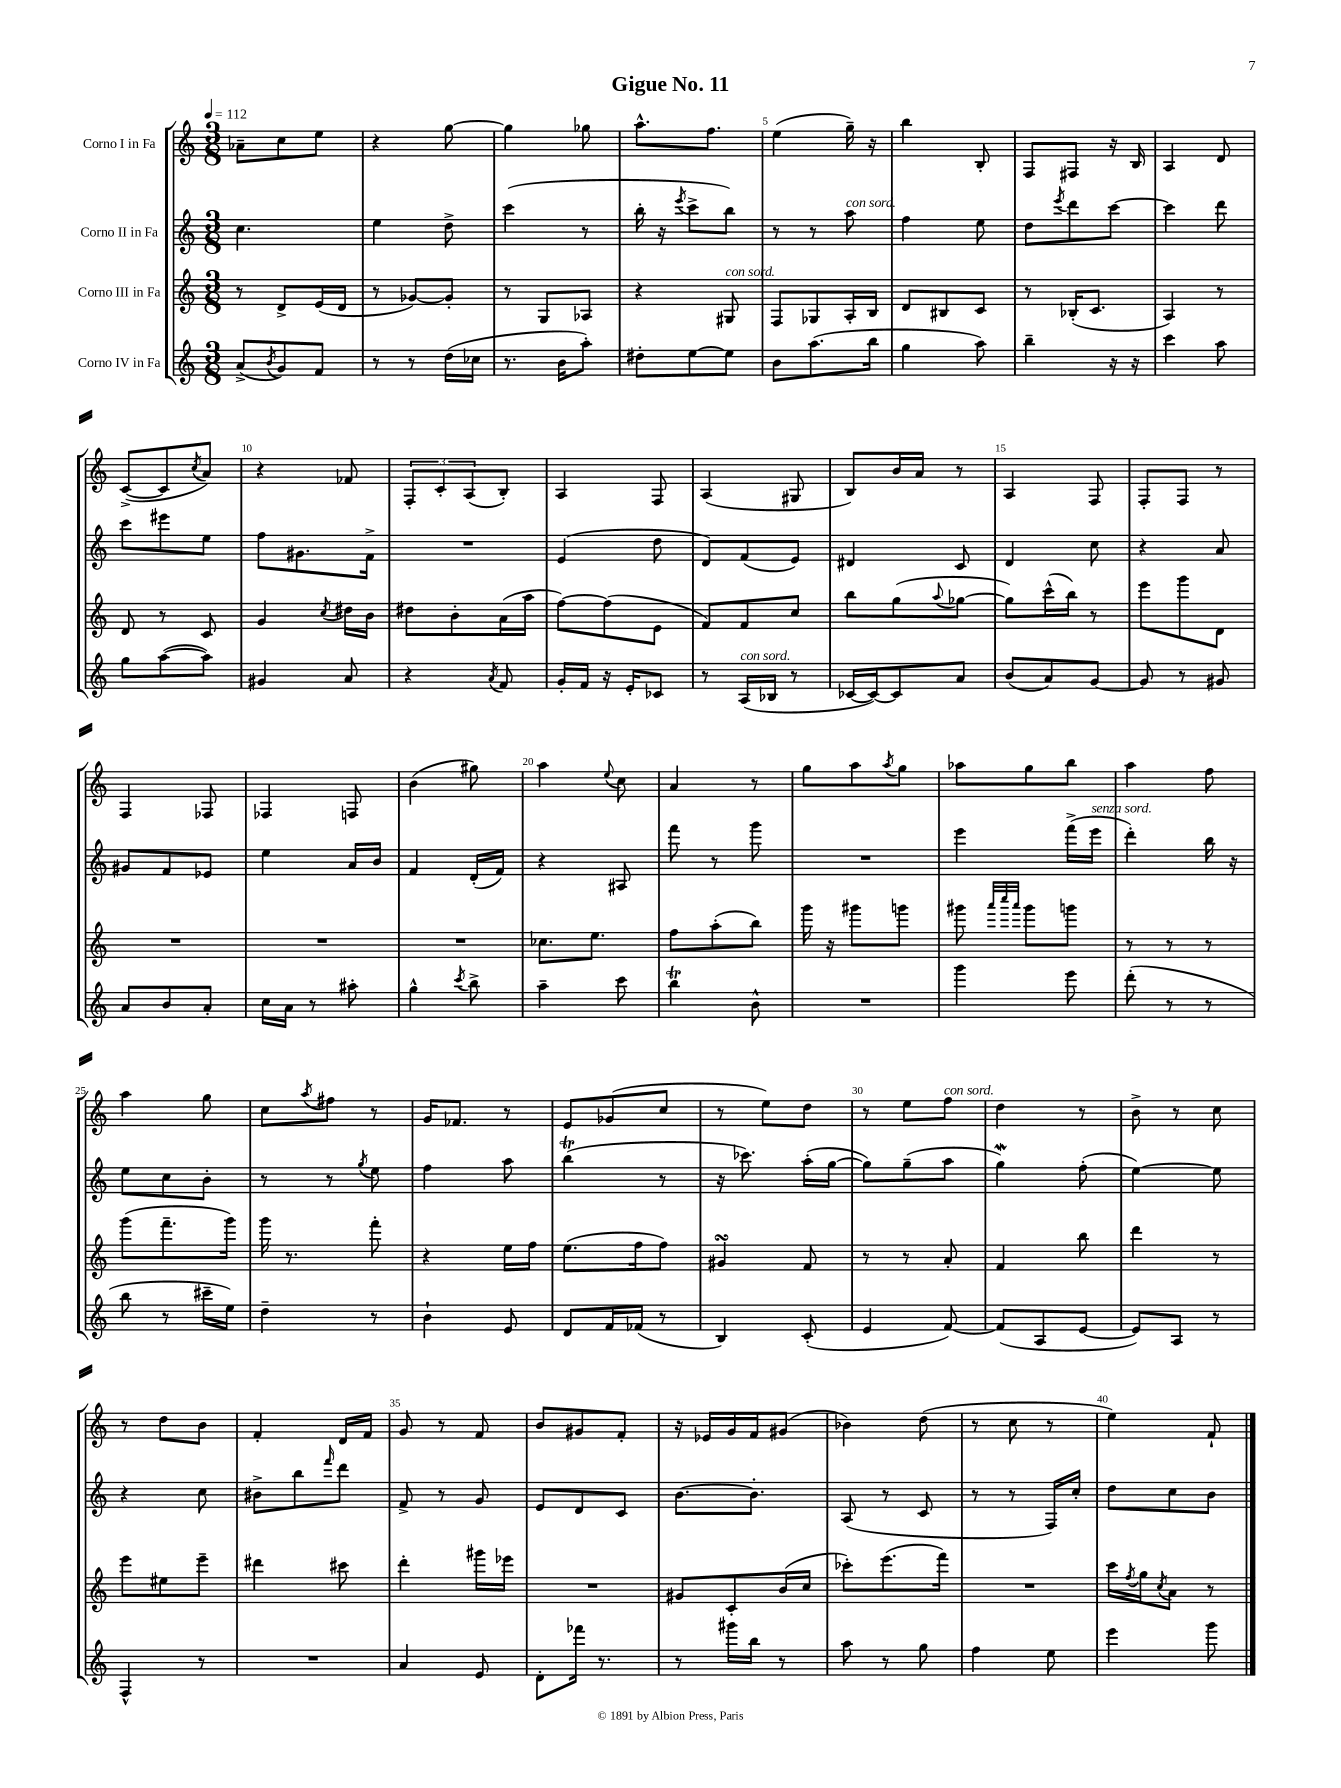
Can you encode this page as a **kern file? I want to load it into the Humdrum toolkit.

**kern	**kern	**kern	**kern
*staff4	*staff3	*staff2	*staff1
*clefG2	*clefG2	*clefG2	*clefG2
*k[]	*k[]	*k[]	*k[]
*M3/8	*M3/8	*M3/8	*M3/8
*MM112	*MM112	*MM112	*MM112
(8a^	8r	4.cc	8a-~
8qb	.	.	.
8g)	8d^	.	8cc
8f	(16e	.	8ee
.	16d	.	.
=	=	=	=
8r	8r	4ee	4r
8r	[8g-)	.	.
(16dd	8g-']	8dd^	[8gg
16cc-	.	.	.
=	=	=	=
8.r	8r	(4ccc	4gg]
.	8G	.	.
16b	.	.	.
8aa')	8A-	8r	8gg-
=	=	=	=
8dd#'	4r	16bb'	8.aa^^
.	.	16r	.
.	.	8qeee	.
[8ee	.	8ccc^	.
.	.	.	8.ff
8ee]	8G#	8bb)	.
=	=	=	=
8b	8F	8r	(4ee
(8.aa	8G-	8r	.
.	16A'	8aa	16gg~)
16bb	16B	.	16r
=	=	=	=
4gg	8d	4ff	4bb
.	8B#	.	.
8aa)	8c	8ee	8B'
=	=	=	=
4bb~	8r	8dd	8F
.	.	8qeee	.
.	(16B-'	8ddd	8F#
.	8.c	.	.
16r	.	[8ccc	16r
16r	.	.	16B
=	=	=	=
4ccc	4A)	4ccc]	4A
8aa	8r	8ddd	8d
=	=	=	=
8gg	8d	8ccc	([8c^
([8aa	8r	8eee#	8c]
.	.	.	8qcc
8aa])	8c	8ee	8a)
=	=	=	=
4g#	4g	8ff	4r
.	.	8.g#	.
.	8qcc	.	.
8a	16dd#	.	8f-
.	16b	16f^	.
=	=	=	=
4r	8dd#	4.r	12F'
.	.	.	12c'
.	8b'	.	.
.	.	.	(12A
8qa	.	.	.
8f	(16a	.	8B')
.	16aa	.	.
=	=	=	=
16g'	[8ff)	(4e	4A
16f	.	.	.
16r	(8ff]	.	.
16e'	.	.	.
8c-	8e	8dd	8F
=	=	=	=
8r	8f)	8d)	(4A
(16A	8f	(8f	.
16B-	.	.	.
8r	8cc	8e)	8G#
=	=	=	=
[16c-	8bb	4d#	8B)
16c-_)	.	.	.
8c-]	(8gg	.	16b
.	.	.	16a
.	8qqaa	.	.
8a	[8gg-	8c	8r
=	=	=	=
(8b	8gg-])	4d	4A
8a)	(16ccc^^	.	.
.	16bb)	.	.
[8g	8r	8cc	8F
=	=	=	=
8g]	8eee	4r	8F'
8r	8ggg	.	8F
8g#	8d	8a	8r
=	=	=	=
8a	4.r	8g#	4F
8b	.	8f	.
8a'	.	8e-	8F-
=	=	=	=
16cc	4.r	4ee	4F-
16a	.	.	.
8r	.	.	.
8aa#'	.	16a	8F
.	.	16b	.
=	=	=	=
4gg^^	4.r	4f	(4b
8qccc	.	.	.
8bb^	.	(16d'	8gg#)
.	.	16f)	.
=	=	=	=
4aa~	8.cc-	4r	4aa
.	8.ee	.	.
.	.	.	8qqee
8ccc	.	8A#	8cc
=	=	=	=
4bb	8ff	8fff	4a
.	(8aa'	8r	.
8b^^	8bb)	8ggg	8r
=	=	=	=
4.r	16ggg	4.r	8gg
.	16r	.	.
.	8ggg#	.	8aa
.	.	.	8qaa
.	8ggg	.	8gg
=	=	=	=
4ggg	8ggg#	4eee	8aa-
.	32qqaaa	.	.
.	32qqcccc	.	.
.	32qqaaa	.	.
.	8ggg#	.	8gg
8eee	8ggg	(16fff^	8bb
.	.	16eee	.
=	=	=	=
(8ddd'	8r	4ddd')	4aa
8r	8r	.	.
8r	8r	16bb	8ff
.	.	16r	.
=	=	=	=
8bb	(8ggg	8ee	4aa
8r	8.fff~	8cc	.
16ccc#~	.	8b'	8gg
16ee)	16ggg)	.	.
=	=	=	=
4dd~	16ggg	8r	8cc
.	8.r	.	.
.	.	.	8qaa
.	.	8r	8ff#
.	.	8qgg	.
8r	8fff'	8ee	8r
=	=	=	=
4b`	4r	4ff	16g
.	.	.	8.f-
8e	16ee	8aa	8r
.	16ff	.	.
=	=	=	=
8d	(8.ee	(4bb	8e
16f	.	.	(8g-
(16f-	16ff	.	.
8r	8ff)	8r	8cc
=	=	=	=
4B)	4g#	16r	8r
.	.	8.ccc-)	.
.	.	.	8ee)
(8c'	8f	(16aa'	8dd
.	.	[16gg	.
=	=	=	=
4e	8r	8gg])	8r
.	8r	(8gg~	8ee
[8f)	8a'	8aa	8ff
=	=	=	=
(8f]	4f	4gg)	4dd
8A	.	.	.
[8e	8bb	(8ff'	8r
=	=	=	=
8e])	4ddd	[4ee)	8b^
8A	.	.	8r
8r	8r	8ee]	8cc
=	=	=	=
4F^^	8eee	4r	8r
.	8ee#	.	8dd
8r	8eee~	8cc	8b
=	=	=	=
4.r	4ddd#	8b#^	4f'
.	.	8bb	.
.	.	16qqfff	.
.	8ccc#	8ddd	16d
.	.	.	16f
=	=	=	=
4a	4ddd'	8f^	8g
.	.	8r	8r
8e	16ggg#	8g	8f
.	16eee-	.	.
=	=	=	=
8d'	4.r	8e	8b
16fff-	.	8d	8g#
8.r	.	.	.
.	.	8c	8f'
=	=	=	=
8r	8g#	[8.b	16r
.	.	.	16e-
16ggg#	8c'	.	16g
16bb	.	8.b']	16f
8r	(16b	.	(8g#
.	16cc	.	.
=	=	=	=
8aa	8ccc-')	(8A	4b-)
8r	(8.eee	8r	.
8gg	.	8c	(8dd
.	16fff)	.	.
=	=	=	=
4ff	4.r	8r	8r
.	.	8r	8cc
8ee	.	16F)	8r
.	.	16cc'	.
=	=	=	=
4eee	16ccc	8dd	4ee)
.	8qff	.	.
.	16gg	.	.
.	8qcc	.	.
.	8a	8cc	.
8ggg	8r	8b	8f`
==	==	==	==
*-	*-	*-	*-
